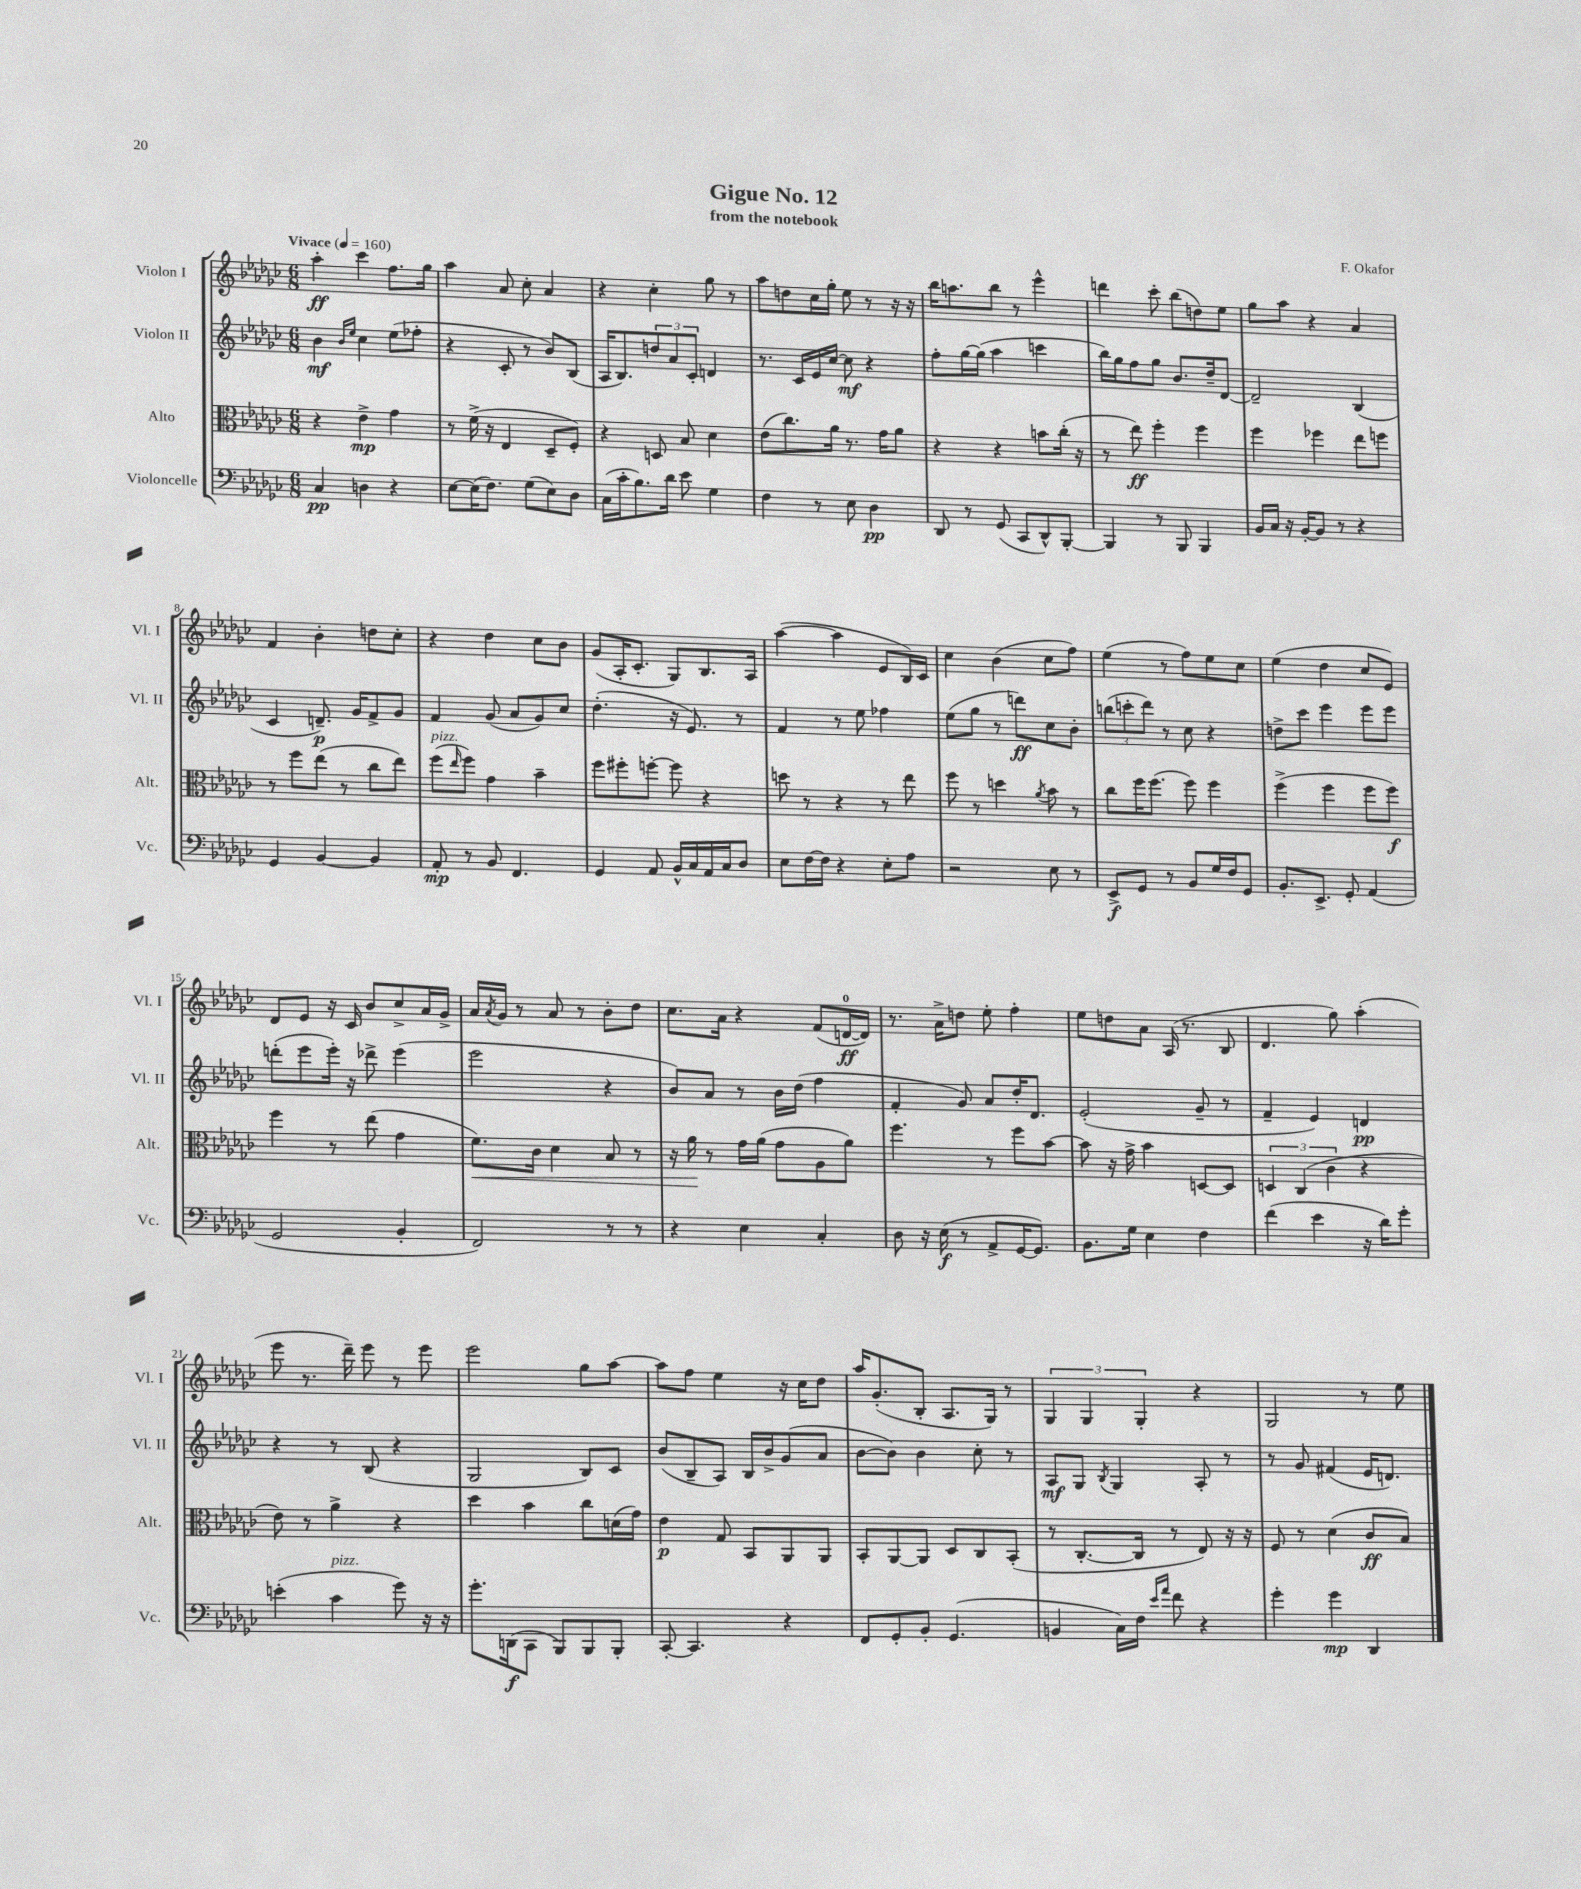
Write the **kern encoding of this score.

**kern	**kern	**kern	**kern
*staff4	*staff3	*staff2	*staff1
*clefF4	*clefC3	*clefG2	*clefG2
*k[b-e-a-d-g-c-]	*k[b-e-a-d-g-c-]	*k[b-e-a-d-g-c-]	*k[b-e-a-d-g-c-]
*M6/8	*M6/8	*M6/8	*M6/8
*MM160	*MM160	*MM160	*MM160
4C-	4r	4b-	4aa-'
.	.	16qqb-	.
.	.	16qqee-	.
4D	4e-^	4cc-	4ccc-
4r	4g-	(8ee-	8.ff
.	.	8ff-'	.
.	.	.	16gg-
=	=	=	=
[8E-	8r	4r	4aa-
(16E-]	(16f^	.	.
8.F)	16r	.	.
.	4E-	8c-'	8a-
(8G-	.	8r	8cc-'
8E-)	8D-~	8b-)	4a-
8D-	8F')	(8B-	.
=	=	=	=
(16C-	4r	16A-	4r
16c-'	.	8.B-)	.
8.B-)	.	.	.
.	8D	12dd	4cc-'
16d-	.	.	.
.	.	12a-	.
8e-	8B-	.	.
.	.	12c-'	.
4G-	4d-	4d	8gg-
.	.	.	8r
=	=	=	=
4F	(8e-	8.r	8aa-
.	8.cc-)	.	8dd
.	.	16c-	.
8r	.	16e-	16cc-
.	16a-	[16cc-	16gg-'
8E-	8.r	8cc-]	8ee-
4D-	.	4r	8r
.	16g-	.	.
.	8a-	.	16r
.	.	.	16r
=	=	=	=
8DD-	4r	8ff'	16bb-
.	.	.	8.aa
8r	.	[16gg-	.
.	.	(16gg-]	.
(8GG-	4r	4aa-	8bb-
8CC-	.	.	8r
8DD-^^)	8b	4ccc	4eee-^^
[8BBB-'	(16cc-'	.	.
.	16r	.	.
=	=	=	=
4BBB-]	8r	16bb-)	4ddd
.	.	16gg-	.
.	8ee-)	8ff	.
8r	4ff'	8gg-	8ccc-'
8BBB-	.	8.b-	(8bb-
4BBB-	4ff	.	8dd)
.	.	16dd-~	.
.	.	[8d-	8ee-
=	=	=	=
16BB-	4ff	2d-~]	8gg-
16C-	.	.	.
16r	.	.	8aa-
[16BB-'	.	.	.
8BB-]	4ff-	.	4r
8r	.	.	.
4r	8ee-	(4B-	4a-
.	8ff	.	.
=	=	=	=
4GG-	8r	4c-	4f
.	8ff	.	.
[4BB-	(8ee-	8.d~)	4b-'
.	8r	.	.
.	.	16g-	.
4BB-]	8cc-	8f^	8dd
.	8ee-)	8g-	8cc-'
=	=	=	=
8AA-'	(8ff	4f	4r
.	16qqee-	.	.
8r	8ff)	.	.
8BB-	4g-	(8g-	4dd-
4.FF	.	8a-	.
.	4b-~	8g-)	8cc-
.	.	8cc-	8b-
=	=	=	=
4GG-	8ff	(4.dd-'	(8g-
.	8ff#'	.	16A-'
.	.	.	8.c-'
8AA-	[8ff'	.	.
16BB-^^	8ff]	16r	8G-)
16C-	.	8.e-)	.
16AA-	4r	.	8.B-
16C-	.	.	.
8D-	.	8r	.
.	.	.	16A-
=	=	=	=
8E-	8dd	4f	([4aa-
[16F	8r	.	.
16F]	.	.	.
4r	4r	8r	4aa-]
.	.	8ee-	.
8E-'	8r	4ff-	8e-
8A-	8ee-	.	16B-)
.	.	.	16c-
=	=	=	=
2r	8ff	(8ee-	4cc-
.	8r	8gg-	.
.	4dd	8r	(4b-
.	.	8ddd)	.
.	8qa-	.	.
8E-	8b-	8cc-	8cc-
8r	8r	8b-'	8ff)
=	=	=	=
8EE-^	8cc-	(12bb	(4ee-
.	.	12ccc'	.
8GG-	16ff	.	.
.	.	12ddd-)	.
.	(8.ff	.	.
8r	.	8r	8r
8BB-	8ff)	8cc-	8ff)
16G-	4ff	4r	8ee-
16F	.	.	.
8GG-	.	.	8cc-
=	=	=	=
8.BB-'	(4ff^	8dd^	(4ee-
.	.	8ccc-	.
8.EE-^	.	.	.
.	4ff	4eee-	4dd-
8GG-'	.	.	.
(4AA-	8ff	8eee-	8cc-
.	8ff)	8eee-	8e-)
=	=	=	=
2GG-	4ff	(8ddd'	8d-
.	.	8eee-	8e-
.	8r	16eee-')	16r
.	.	16r	16c-
.	(8ee-	8ddd-^	8b-
4BB-'	4g-	(4eee-	8cc-^
.	.	.	16a-
.	.	.	16g-^
=	=	=	=
2FF)	8.f)	2eee-	16a-
.	.	.	8qa-
.	.	.	16g-
.	.	.	8r
.	16c-	.	.
.	4d-	.	8a-
.	.	.	8r
8r	8B-	4r	8b-'
8r	8r	.	8dd-
=	=	=	=
4r	16r	8b-)	8.cc-
.	16a-	.	.
.	8r	8a-	.
.	.	.	16a-
4E-	16g-	8r	4r
.	(16a-	.	.
.	8g-	16b-	.
.	.	(16dd-	.
4C-'	8A-	4ff	(8f
.	8a-)	.	[16d
.	.	.	16d])
=	=	=	=
8D-	4.ff	4f'	8.r
16r	.	.	.
(16E-	.	.	16a-^
8r	.	8g-)	8dd
8AA-^	8r	8a-	8ee-'
[16GG-	8ff	16dd-'	4ff'
8.GG-])	.	8.d-	.
.	[8b-	.	.
=	=	=	=
8.BB-	8b-]	(2e-'	8ee-
.	16r	.	8dd
16G-	16g-^	.	.
4E-	4b-	.	8a-
.	.	.	(16A-
.	.	.	8.r
4F	[8D	8g-~	.
.	8D]	8r	8B-
=	=	=	=
(4f	6D	4f~	4.d-
.	(6C-	.	.
4e-	.	4e-)	.
.	6c-	.	.
.	.	.	8gg-)
16r	4r	4d	(4aa-'
16d-)	.	.	.
8g-'	.	.	.
=	=	=	=
(4e'	8e-)	4r	8eee-
.	8r	.	8.r
4c-	4a-^	8r	.
.	.	.	16ddd-~)
.	.	(8B-	8eee-
8g-)	4r	4r	8r
16r	.	.	8eee-
16r	.	.	.
=	=	=	=
8.g-'	4dd-	2G-	2eee-
(16DD	.	.	.
8CC-	4b-	.	.
8BBB-)	.	.	.
8BBB-	8cc-	8B-)	8gg-
8BBB-'	(16d	8c-	[8aa-
.	16g-)	.	.
=	=	=	=
[8CC-'	4e-	(8b-	8aa-]
4.CC-]	.	8B-~	8ff
.	8G-	8A-)	4ee-
.	8BB-	16B-	.
.	.	16b-^	.
4r	8AA-	(8g-	16r
.	.	.	16cc-
.	8AA-	8a-	8dd-
=	=	=	=
8FF	8BB-'	[8b-	16aa-
.	.	.	(8.g-'
8GG-'	[8AA-	8b-])	.
8BB-'	8AA-]	4b-	8B-'
(4.GG-	8D-	.	8.A-
.	8C-	8cc-'	.
.	.	.	16G-)
.	(8BB-'	8r	8r
=	=	=	=
4BB	8r	8A-	6G-
.	[8.C-'	8G-	.
.	.	.	6G-
.	.	8qB-	.
16C-)	.	4G-	.
16F	16C-]	.	.
.	.	.	6G-'
16qqe-	.	.	.
16qqa-	.	.	.
8f	8r	.	.
4r	8E-)	8A-'	4r
.	16r	8r	.
.	16r	.	.
=	=	=	=
4g-'	8F	8r	2G-
.	8r	8g-	.
4g-	(4d-	(4f#	.
4DD-	8c-	16e-	8r
.	.	8.d)	.
.	8B-)	.	8ee-
==	==	==	==
*-	*-	*-	*-
